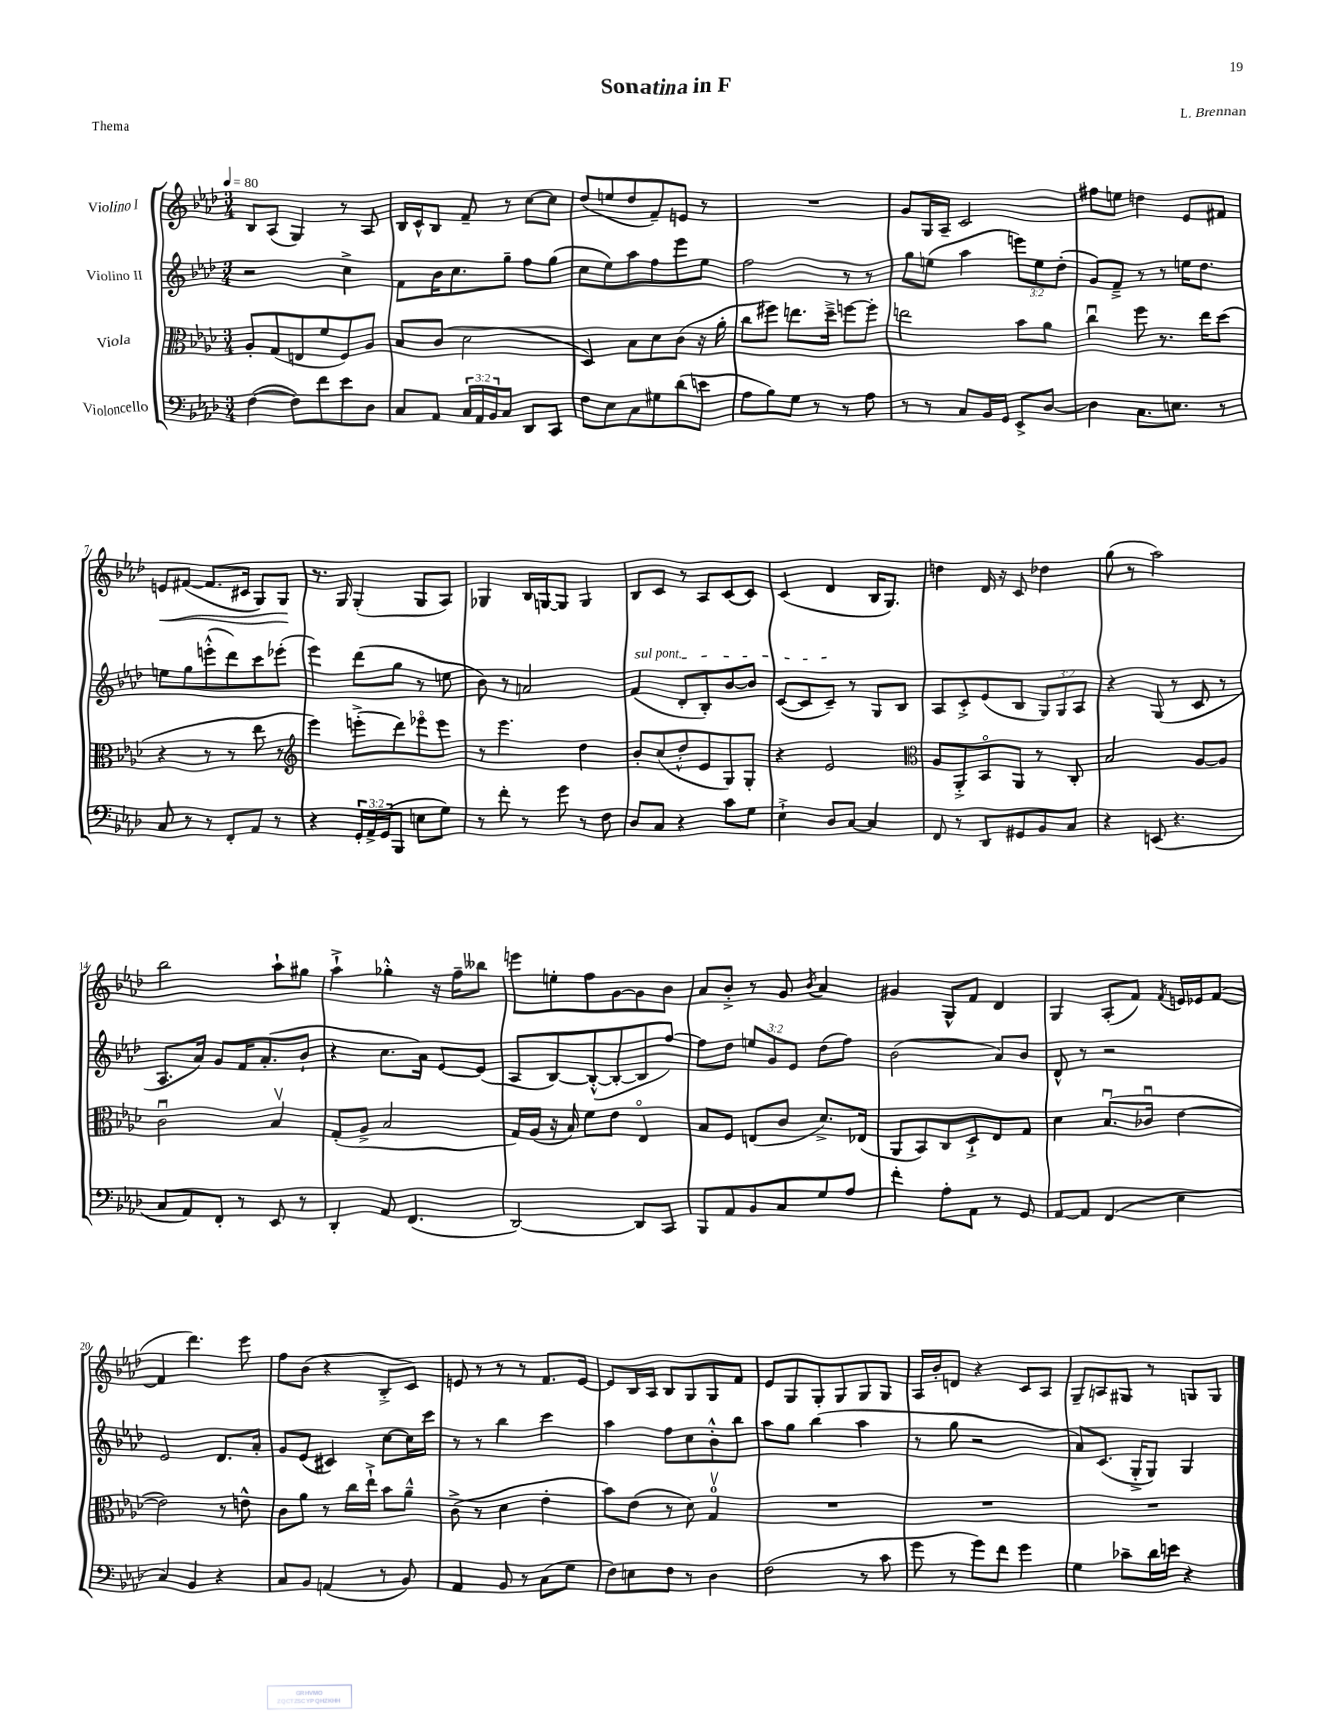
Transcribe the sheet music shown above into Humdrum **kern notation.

**kern	**kern	**kern	**kern
*staff4	*staff3	*staff2	*staff1
*clefF4	*clefC3	*clefG2	*clefG2
*k[b-e-a-d-]	*k[b-e-a-d-]	*k[b-e-a-d-]	*k[b-e-a-d-]
*M3/4	*M3/4	*M3/4	*M3/4
*MM80	*MM80	*MM80	*MM80
([4F	8A-'	2r	8B-
.	(8G	.	(8A-
8F])	8E	.	4G)
8f	8f	.	.
8e-	8F)	4cc^	8r
8D-	8A-	.	8A-
=	=	=	=
8C	8B-	8f	16B-
.	.	.	16c^^
8AA-	(8c	16b-	8B-
.	.	8.cc	.
24C	2d-	.	8f~
24AA-	.	.	.
24BB-	.	.	.
8C	.	8gg~	8r
8DD-	.	8ff	[8cc
8CC	.	(8gg	8cc]
=	=	=	=
8F	4D-)	8cc	(8dd-
8E-	.	8ee-)	8ee
8C	8B-	8aa-	8dd-
8G#	8d-	8ff	8f~)
(8d-	(8c	8eee-	8e
8e	16r	8ee-	8r
.	16a-'	.	.
=	=	=	=
8A-	8cc	2ff	2.r
8B-)	8ff#)	.	.
8G	8.ee	.	.
8r	.	.	.
.	16dd-~^	.	.
8r	[8ff	8r	.
8A-	8ff']	8r	.
=	=	=	=
8r	2ee	8gg	8g
8r	.	(8ee	16G
.	.	.	16A-~
8C	.	4aa-	2c
16BB-	.	.	.
16GG	.	.	.
8EE-^	8b-	12eee)	.
.	.	12ee	.
[8D-	8a-	.	.
.	.	(12dd-'	.
=	=	=	=
4D-]	4ccu	8g)	8ff#
.	.	8f~^	8ee
8.C	8ff	8r	4dd
.	8.r	8r	.
8.E	.	.	.
.	.	16ee	8e-
.	16ee-	8.dd-	.
8r	(8dd-	.	8f#
=	=	=	=
8C	4r	8ee	8e
8r	.	8gg	([8f#
8r	8r	(8eee'^^	8.f#]
8FF'	8r	8ddd-)	.
.	.	.	16c#
8AA-	8ee-	8ccc	8G)
8r	8r	(8eee-'	8G
=	=	=	=
*	*clefG2	*	*
4r	4eee-)	4eee-)	8.r
.	.	.	16G
24GG'	(8eee'^	(8ddd-	(4G'
24AA-^	.	.	.
(24GG	.	.	.
8BBB-	8ddd-)	8gg	.
8E	8eee-o	8r	8G
8G)	8eee-	8ee	8A-)
=	=	=	=
8r	8r	8b-)	4G-
8f'	4.eee-	8r	.
8r	.	2a	16B-
.	.	.	[16G
8g	.	.	8G]
8r	4dd-	.	4G
8F	.	.	.
=	=	=	=
8D-	8b-'	(4f	8B-
8C	(8cc	.	8c
4r	8dd-'^^	8d-'	8r
.	8e-	8B-')	8A-
8c	8G)	[8b-	[8c
8G	8G'	8b-]	8c]
=	=	=	=
4E-`^	4r	([8c	(4c
.	.	8c]	.
8D-	2e-	8c~)	4d-
[8C	.	8r	.
4C]	.	8G	16B-
.	.	.	8.G)
.	.	8B-	.
=	=	=	=
*	*clefC3	*	*
8FF	8A-	8A-	4dd
8r	8AA-'^	8c'^	.
8DD-	8BB-o	(8e-	16d-
.	.	.	16r
8GG#	8AA-	8B-	8c
8BB-	8r	12G)	4dd-
.	.	12G	.
8C	8C'	.	.
.	.	12A-	.
=	=	=	=
4r	2B-	4r	(8gg
.	.	.	8r
(8EE	.	(8G	2aa-)
4.r	.	8r	.
.	[8A-	8c	.
.	8A-]	8r	.
=	=	=	=
8C	2cu	8.A-	2bb-
8AA-)	.	.	.
.	.	16a-)	.
8FF'	.	8g	.
8r	.	16f	.
.	.	(8.a-'	.
8EE-	4B-v	.	8aa-`
8r	.	8b-`	8gg#
=	=	=	=
4DD-'	(8G'	4r	4aa-`^
.	8A-^	.	.
8AA-	2B-	8.cc	4gg-'^^
(4.FF	.	.	.
.	.	16a-)	.
.	.	[8e-	16r
.	.	.	16ff~
.	.	(8e-]	8bb--
=	=	=	=
[2DD-)	16G)	8A-	8eee
.	(16A-	.	.
.	16r	[8B-)	8ee'
.	16B-)	.	.
.	8f	(8B-'^^_	8ff
.	8e-	8B-'_	[8g
8DD-]	4E-o	8B-]	8g]
8CC	.	[8ff)	8b-
=	=	=	=
8BBB-	8B-	8ff]	8a-
8AA-	8F	8dd-	8b-'^
8BB-	(8E	12ee	8r
.	.	12g	.
8C	8c	.	8g
.	.	12e-	.
.	.	.	8qb-
8G	8.d-^)	(8dd-	4a-
8A-	.	8ff)	.
.	(16E-	.	.
=	=	=	=
4f'	8AA-	(2b-	4g#
.	8BB-)	.	.
8A-'	8C	.	8G^^
8AA-	8D-`^	.	8f
8r	8E-	8a-)	4d-
8GG	8G	8b-	.
=	=	=	=
[8AA-	4d-	8d-^^	4G
8AA-]	.	8r	.
(4FF	(8.B-u	2r	(8A-'
.	.	.	8f)
.	16c-u	.	.
.	.	.	8qf
4E-	[4e-	.	16e
.	.	.	16e-
.	.	.	([8f
=	=	=	=
4C)	2e-])	2e-	4f]
4BB-	.	.	4.ddd-)
4r	8r	8.d-	.
.	8e^^	.	8eee-
.	.	16a-'	.
=	=	=	=
8C	8c	8g	8ff
8BB-	8a-	(8e-	(8b-
(4AA	8r	4c#)	4r
.	16cc	.	.
.	16ee-`^	.	.
8r	8b-	[8cc	8B-'^
8BB-)	8a-~^^	16cc]	8c)
.	.	16ccc	.
=	=	=	=
4AA-	(8c^	8r	8e
.	8r	8r	8r
8BB-	4d-	4bb-	8r
8r	.	.	8r
(8C	4e-'	4ccc	8.f
8G	.	.	.
.	.	.	[16e
=	=	=	=
8F)	8b-)	4aa-	8e]
8E	(8e-	.	16B-
.	.	.	16A-
8F	8r	8ff	8B-
8r	8d-)	8cc	8G
4D-	4Gv	8b-'^^	8G
.	.	8bb-	8f
=	=	=	=
(2F	2.r	8aa-	8e-
.	.	8gg	8G
.	.	(4bb-	8G'
.	.	.	8G
8r	.	4aa-	8G
8c	.	.	8G
=	=	=	=
8g	2.r	8r	16A-
.	.	.	16b-'
8r	.	8gg	8d
8g)	.	2r	4r
8f	.	.	.
4g	.	.	8c
.	.	.	8A-
=	=	=	=
4G	2.r	8a-)	8G~
.	.	(8.c	8A
8c-~	.	.	8G#
.	.	16G'^	.
16d-	.	8G)	8r
16e	.	.	.
4r	.	4G	8G
.	.	.	8G
==	==	==	==
*-	*-	*-	*-
